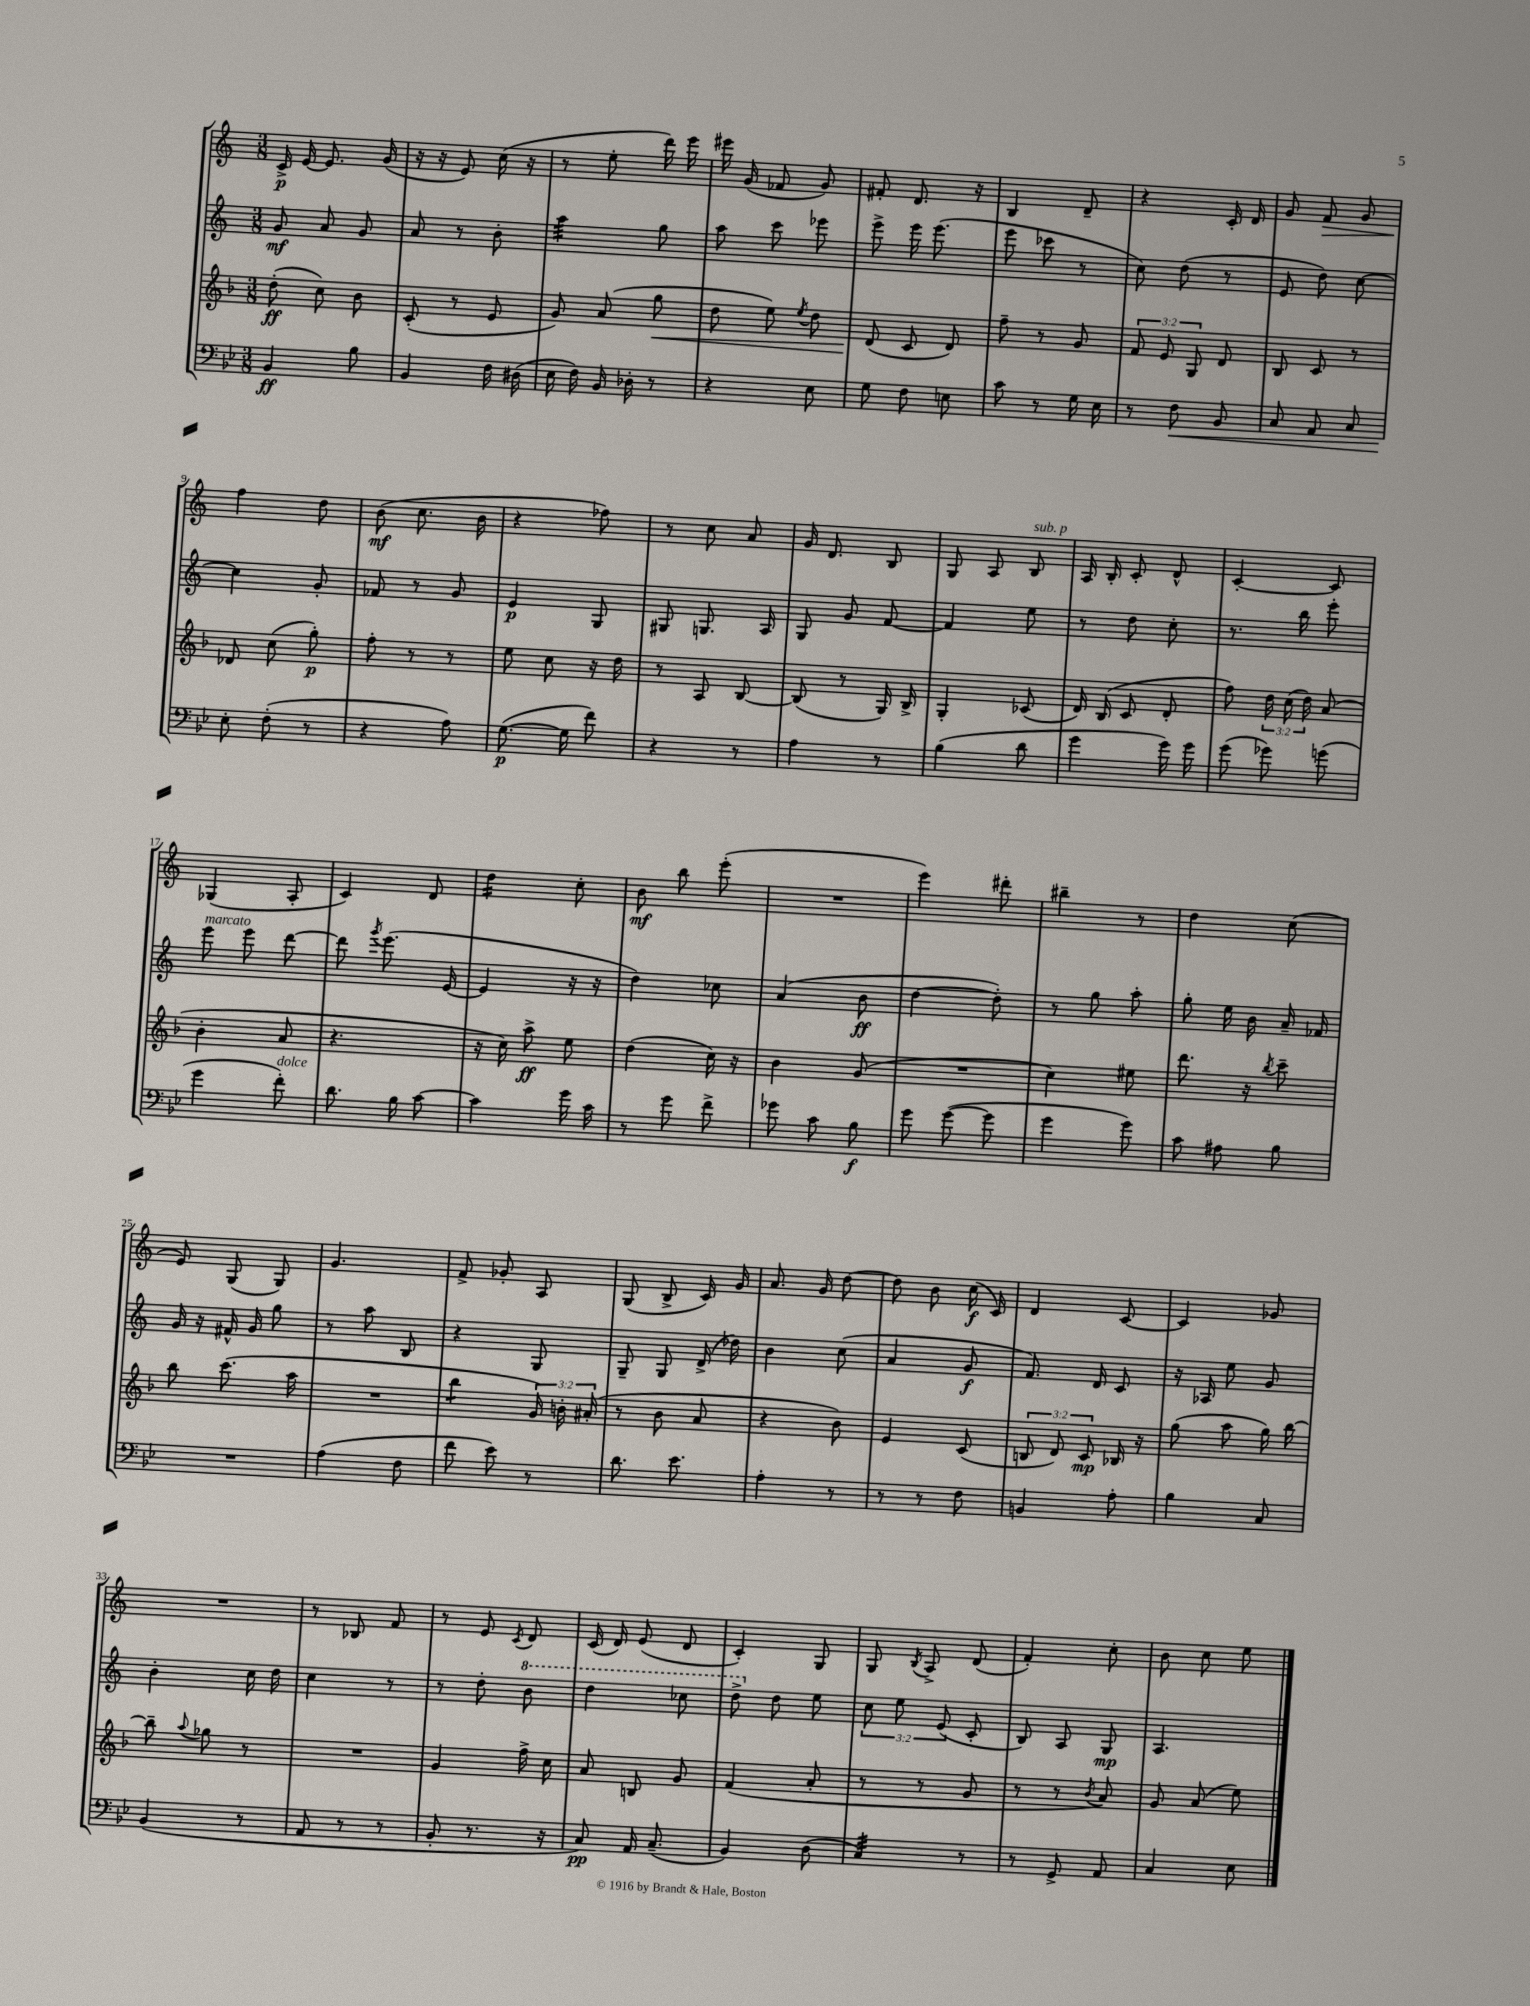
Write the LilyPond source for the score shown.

<<
\new StaffGroup <<
\new Staff = "s0" {
    \clef treble \key c \major \numericTimeSignature \time 3/8
    \autoBeamOff c'16->\p e'16~ e'8. g'16( |
    r16 r16 e'8) c''16( r16 |
    r8 e''8-. d'''16) e'''16 |
    eis'''16 g'16( fes'8 g'8) |
    fis'8-. d'8. r16 |
    b4 d'8-- |
    r4 c'16-. d'16 |
    g'8 f'8\> g'8 |
    f''4\! d''8 |
    b'8\mf( c''8. b'16 |
    r4 fes''8) |
    r8 c''8 a'8 |
    g'16 d'8. b8 |
    g8 a8 b8^\markup { \italic "sub. p" } |
    a16 b16-. c'8-. d'8-^ |
    c'4~-. c'8 |
    ges4( a8-. |
    c'4) d'8 |
    d''4:16 c''8-. |
    b'8\mf b''8 e'''8-.( |
    R4. |
    e'''4) dis'''8-. |
    bis''4-- r8 |
    d''4 c''8( |
    e'8) g8( g8) |
    g'4. |
    f'8-> ges'8-. a8 |
    g8( b8-> c'16) g'16 |
    a'8. g'16 d''8~ |
    d''8 b'8 c''16\f( c'16) |
    d'4 c'8~ |
    c'4 ges'8 |
    R4. |
    r8 bes8 f'8 |
    r8 e'8 \acciaccatura { c'8 } d'8 |
    c'16( d'16) e'8( d'8 |
    c'4-.) g8 |
    g8 \acciaccatura { b8 } a8-> d'8( |
    f'4-.) c''8-. |
    b'8 c''8 e''8 \bar "|." |
}
\new Staff = "s1" {
    \clef treble \key c \major \numericTimeSignature \time 3/8 \override Staff.TupletNumber.text = #tuplet-number::calc-fraction-text
    \autoBeamOff g'8\mf a'8 g'8 |
    a'8 r8 b'8-. |
    a''4:32 g''8 |
    a''8 c'''8 ees'''8 |
    e'''8-> e'''16 e'''8.( |
    e'''8 ces'''8 r8 |
    c''8) d''8( r8 |
    e'8 d''8) c''8~ |
    c''4 g'8-. |
    fes'8 r8 g'8 |
    e'4\p g8 |
    gis8 g8. a16 |
    g8 g'8 f'8~ |
    f'4 e''8 |
    r8 d''8 c''8-. |
    r8. b''16 e'''8-. |
    e'''8^\markup { \italic "marcato" } e'''8 d'''8~ |
    d'''8 \acciaccatura { g'''8 } e'''8.( e'16~ |
    e'4 r16 r16 |
    d''4) ces''8 |
    a'4( b'8\ff |
    d''4~ d''8-.) |
    r8 g''8 a''8-. |
    g''8-. e''16 b'16 a'16-- fes'16 |
    g'16 r16 fis'16-^ g'16 g''8 |
    r8 a''8 b8 |
    r4 g8 |
    g8-- g8 d'16->( des''16) |
    b'4 c''8( |
    a'4 g'8\f |
    f'8.) d'16 c'8 |
    r16 aes16 e''8 g'8 |
    b'4-. c''16 d''16 |
    c''4 r8 |
    r8 d''8-. \ottava #1 b''8 |
    d'''4 ces'''8 |
    d'''8-> \ottava #0 d''8 e''8 |
    \tuplet 3/2 { c''8 e''8 e'8( } c'8-. |
    b8) a8 g8\mp |
    a4. \bar "|." |
}
\new Staff = "s2" {
    \clef treble \key f \major \numericTimeSignature \time 3/8 \override Staff.TupletNumber.text = #tuplet-number::calc-fraction-text
    \autoBeamOff d''8-.\ff( c''8) bes'8 |
    c'8-.( r8 e'8 |
    g'8) a'8( g''8\< |
    d''8 e''8) \acciaccatura { e''8 } d''8 |
    d'8\!( c'8 d'8) |
    f''8-- r8 g'8 |
    \tuplet 3/2 { f'8 e'8 g8 } d'8 |
    bes8 c'8 r8 |
    des'8 c''8( g''8-.\p) |
    f''8-. r8 r8 |
    e''8 c''8 r16 d''16 |
    r8 a8 bes8~ |
    bes8( r8 g16) bes16-> |
    g4-. ces'8( |
    d'16) bes16( c'8 d'8-. |
    f''8) \tuplet 3/2 { d''16 c''16( d''16) } a'8( |
    bes'4-. a'8 |
    r4. |
    r16 c''16) a''8->\ff e''8 |
    d''4( c''16) r16 |
    bes'4 g'8( |
    R4. |
    c''4) eis''8 |
    d'''8. r16 \acciaccatura { bes''8 } c'''8-- |
    bes''8 c'''8.( a''16 |
    R4. |
    bes''4:8 \tuplet 3/2 { g'16) b'16-. ais'16-.( } |
    r8 bes'8 a'8 |
    r4 bes'8) |
    e'4 c'8( |
    \tuplet 3/2 { b8 d'8) c'8\mp } bes16 r16 |
    g''8( a''8 g''16) bes''16~ |
    bes''8-- \appoggiatura { a''8 } ges''8 r8 |
    R4. |
    g'4 f''16-> c''16 |
    a'8 b8 g'8 |
    f'4( a'8-. |
    r8 r8 g'8 |
    r8 r8 \acciaccatura { bes'8 } a'8) |
    g'8 a'8( e''8) \bar "|." |
}
\new Staff = "s3" {
    \clef bass \key bes \major \numericTimeSignature \time 3/8
    \autoBeamOff bes,4\ff bes8 |
    bes,4 f16 dis16( |
    ees16 f16) bes,16 des16-. r8 |
    r4 ees8 |
    g8 f8 e8 |
    c'8 r8 g16 ees16 |
    r8 f8\< bes,8 |
    c8 a,8 c8 |
    ees8-.\! f8-.( r8 |
    r4 a8) |
    g8.~\p( g16 f'8) |
    r4 r8 |
    a4 r8 |
    bes4( d'8 |
    g'4 g'16) g'16 |
    g'8( ges'8) g'8( |
    g'4 f'8-.^\markup { \italic "dolce" }) |
    d'8. bes16 c'8~ |
    c'4 g'16 c'16 |
    r8 g'8 f'8-> |
    ges'8 c'8 bes8\f |
    g'8 g'8~( g'8 |
    g'4 g'8) |
    c'8 ais8 bes8 |
    R4. |
    a4( f8 |
    f'8 ees'8) r8 |
    d'8. ees'8. |
    a4-. r8 |
    r8 r8 f8 |
    b,4 a8-. |
    bes4 c8 |
    bes,4( r8 |
    a,8 r8 r8 |
    bes,8-. r8. r16 |
    c8\pp) a,16 c8.--( |
    bes,4) d8( |
    c4:32) r8 |
    r8 g,8-> a,8 |
    c4 ees8 \bar "|." |
}
>>
>>
